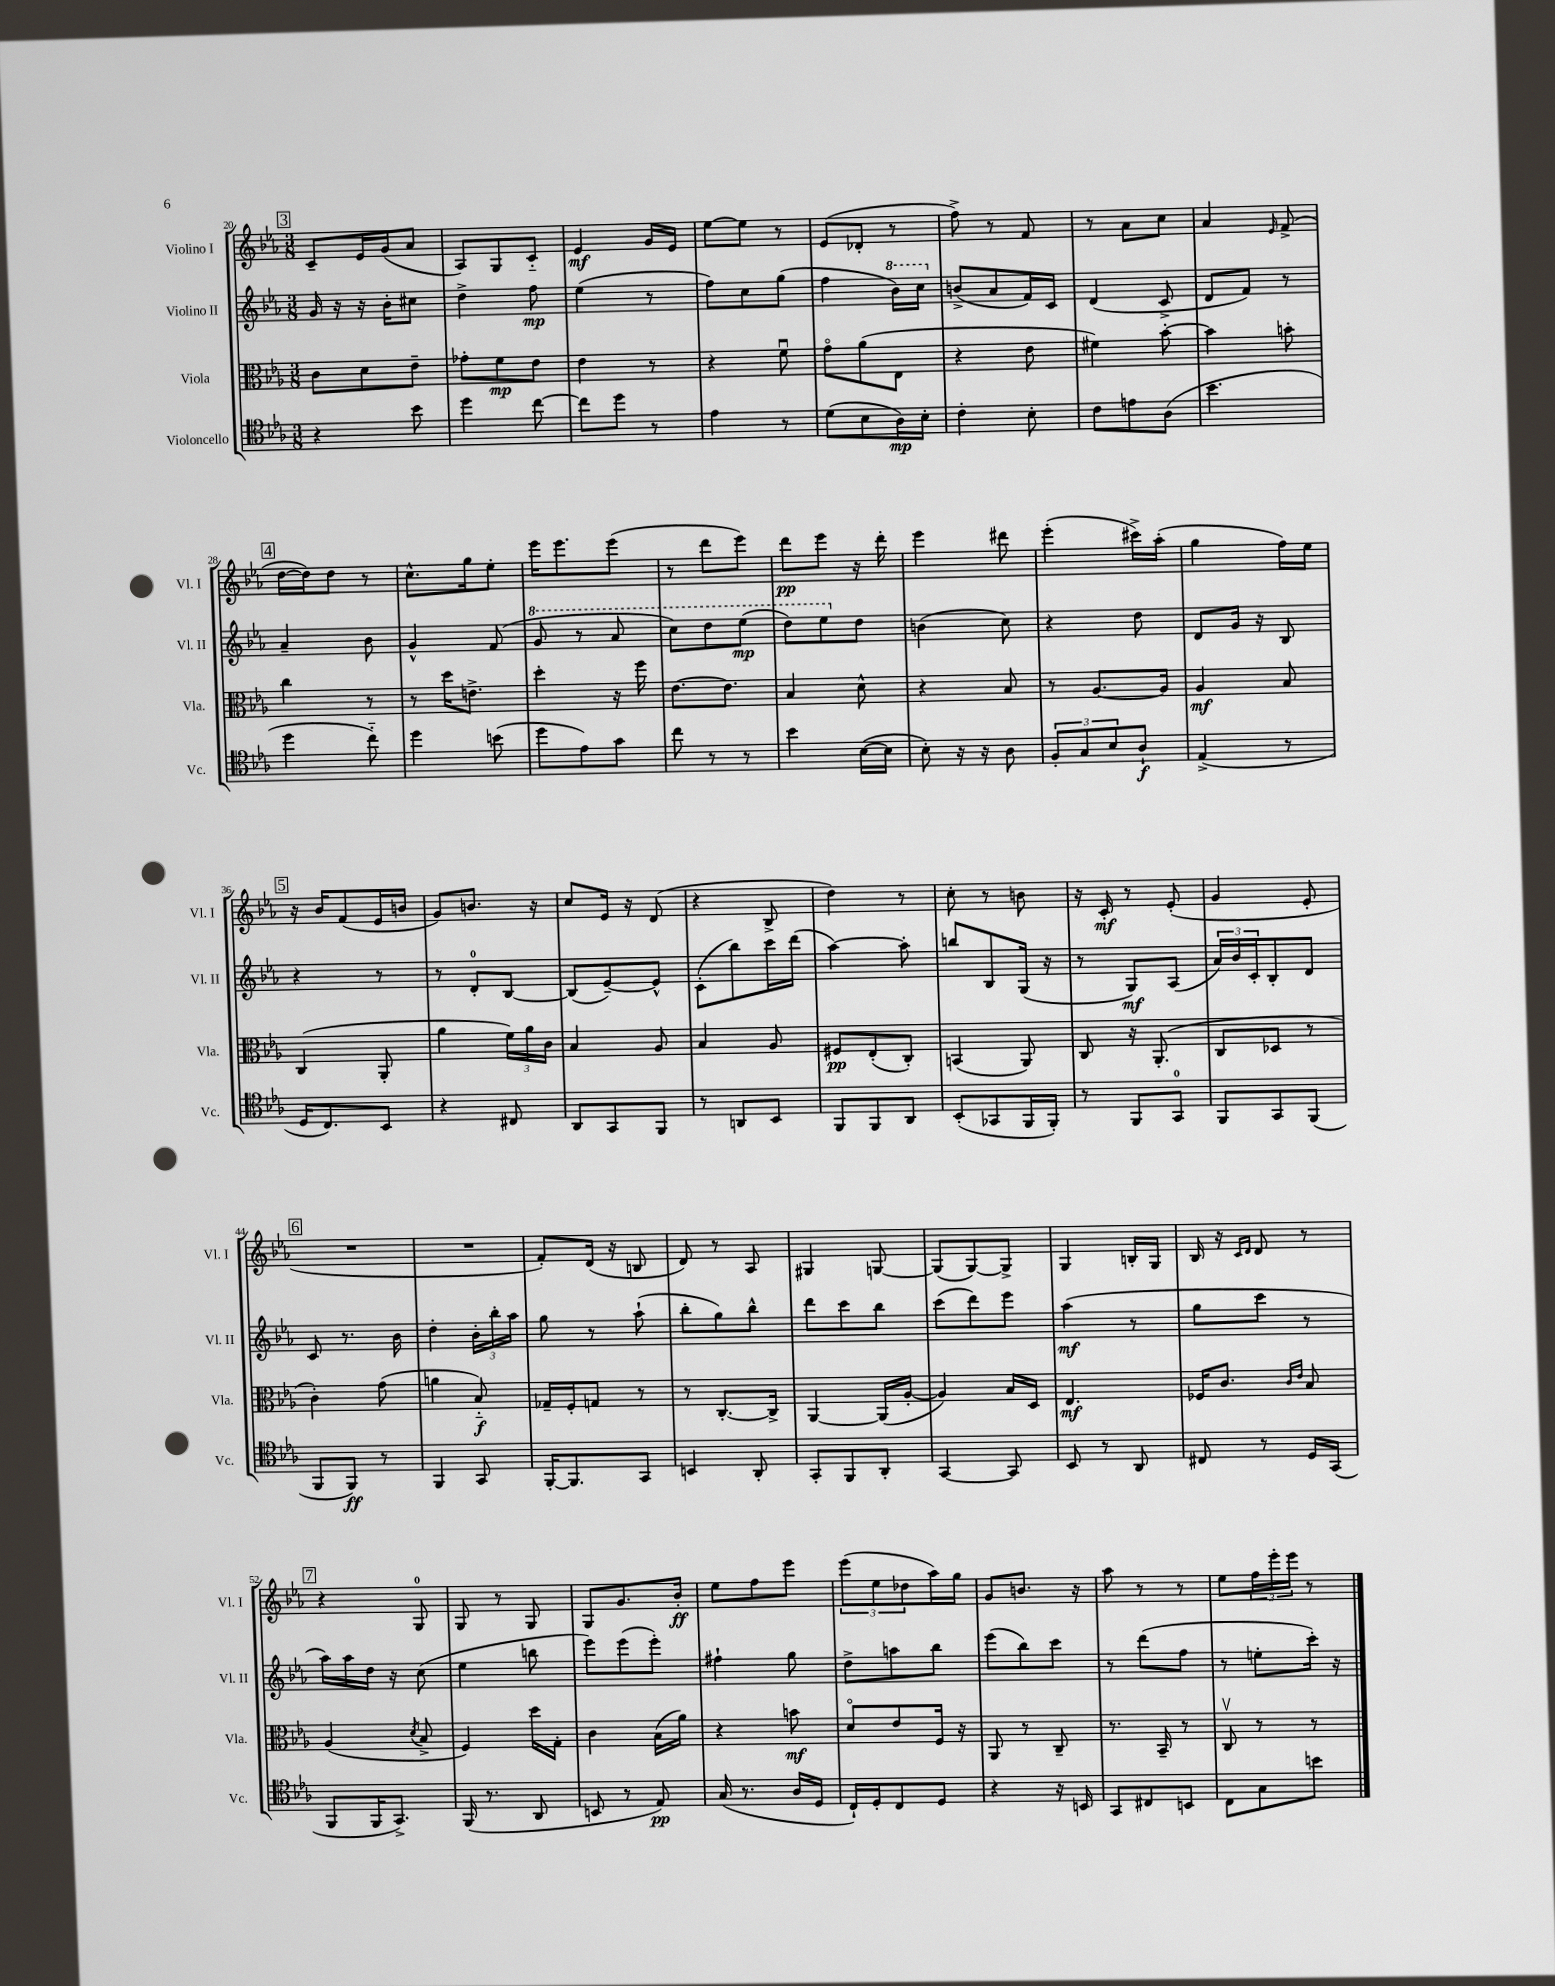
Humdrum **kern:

**kern	**dynam	**kern	**dynam	**kern	**dynam	**kern	**dynam
*part4	*part4	*part3	*part3	*part2	*part2	*part1	*part1
*staff4	*staff4	*staff3	*staff3	*staff2	*staff2	*staff1	*staff1
*I"Violoncello	*	*I"Viola	*	*I"Violino II	*	*I"Violino I	*
*I'Vc.	*	*I'Vla.	*	*I'Vl. II	*	*I'Vl. I	*
*clefC4	*	*clefC3	*	*clefG2	*	*clefG2	*
*k[b-e-a-]	*	*k[b-e-a-]	*	*k[b-e-a-]	*	*k[b-e-a-]	*
*M3/8	*	*M3/8	*	*M3/8	*	*M3/8	*
!!LO:REH:place=s1:t=3
=20	=20	=20	=20	=20	=20	=20	=20
4r	.	8c\L	.	16g/	.	8c~/L	.
.	.	.	.	16r	.	.	.
.	.	8d\	.	16r	.	16e-/L	.
.	.	.	.	16b-'\KL	.	(16g/J	.
8b-\	.	8e-~\J	.	8cc#X\J	.	8a-/J	.
=21	=21	=21	=21	=21	=21	=21	=21
4dd\	.	8g-X'\L	.	4dd^\	.	8A-/L)	.
.	.	8f\	mp	.	.	8G/	.
[8cc\	.	8e-\J	.	8ff\	mp	8c/J	.
=22	=22	=22	=22	=22	=22	=22	=22
8cc\L]	.	4e-\	.	(4ee-\	.	4e-/	mf
8dd\J	.	.	.	.	.	.	.
8r	.	8r	.	8r	.	16g/LL	.
.	.	.	.	.	.	16e-/JJ	.
=23	=23	=23	=23	=23	=23	=23	=23
4e-\	.	4r	.	8ff\L)	.	[8ee-\L	.
.	.	.	.	8cc\	.	8ee-\J]	.
8r	.	8fu\	.	(8gg\J	.	8r	.
=24	=24	=24	=24	=24	=24	=24	=24
(8d\L	.	8g\L	.	4ff\	.	(8e-/L	.
8B-\	.	(8a-\	.	.	.	8d-X'/J	.
*	*	*	*	*8va	*	*	*
16A-\L)	mp	8E-\J	.	16bb-\LL)	.	8r	.
16B-'\JJ	.	.	.	16ccc\JJ	.	.	.
=25	=25	=25	=25	=25	=25	=25	=25
*	*	*	*	*X8va	*	*	*
4c'\	.	4r	.	(8bn^/L	.	8ff^\)	.
.	.	.	.	8a-/	.	8r	.
8B-'\	.	8e-\	.	16f/L)	.	8f/	.
.	.	.	.	16c/JJ	.	.	.
=26	=26	=26	=26	=26	=26	=26	=26
8c\L	.	4f#X\)	.	(4d/	.	8r	.
8en\	.	.	.	.	.	8a-\L	.
(8A-\J	.	[8b-'\	.	8c^/	.	8cc\J	.
=27	=27	=27	=27	=27	=27	=27	=27
4.b-\	.	4b-\]	.	8d/L	.	4a-/	.
.	.	.	.	8f/J)	.	.	.
.	.	.	.	.	.	16qqe-/	.
.	.	8bn'\	.	8r	.	(8f^/	.
!!LO:LB:g=z
!!LO:REH:place=s1:t=4
=28	=28	=28	=28	=28	=28	=28	=28
4dd\	.	4cc\	.	4a-~/	.	[16dd\LL	.
.	.	.	.	.	.	16dd\J])	.
.	.	.	.	.	.	8dd\J	.
8cc\)	.	8r	.	8b-\	.	8r	.
=29	=29	=29	=29	=29	=29	=29	=29
4dd\	.	8r	.	4g^^/	.	8.cc^^\L	.
.	.	16dd\KL	.	.	.	.	.
.	.	8.en^\J	.	.	.	16gg\k	.
(8bn\	.	.	.	(8f/	.	8ee-'\J	.
=30	=30	=30	=30	=30	=30	=30	=30
*	*	*	*	*8va	*	*	*
8dd\L	.	4dd'\	.	8gg/	.	16eee-\KL	.
.	.	.	.	.	.	8.eee-\	.
8e-\)	.	.	.	8r	.	.	.
8g\J	.	16r	.	8aa-/	.	(8eee-\J	.
.	.	16ff\	.	.	.	.	.
=31	=31	=31	=31	=31	=31	=31	=31
8cc\	.	[8.e-\L	.	8ccc\L)	.	8r	.
8r	.	.	.	8ddd\	.	8ddd\L	.
.	.	8.e-\J]	.	.	.	.	.
8r	.	.	.	(8eee-\J	mp	8eee-\J)	.
=32	=32	=32	=32	=32	=32	=32	=32
4b-\	.	4B-/	.	8ddd\L)	.	8ddd\L	pp
.	.	.	.	8eee-\	.	8eee-\J	.
*	*	*	*	*X8va	*	*	*
([16B-\LL	.	8d^^\	.	8dd\J	.	16r	.
16B-\JJ]	.	.	.	.	.	16ddd'\	.
=33	=33	=33	=33	=33	=33	=33	=33
8B-'\)	.	4r	.	(4bn\	.	4eee-\	.
16r	.	.	.	.	.	.	.
16r	.	.	.	.	.	.	.
8A-\	.	8B-/	.	8cc\)	.	8ddd#X\	.
=34	=34	=34	=34	=34	=34	=34	=34
12F'/L	.	8r	.	4r	.	(4eee-'\	.
12G/	.	.	.	.	.	.	.
.	.	[8.A-/L	.	.	.	.	.
12B-/	.	.	.	.	.	.	.
8A-`/J	f	.	.	8dd\	.	16ccc#X^\LL)	.
.	.	16A-/Jk]	.	.	.	(16aa-'\JJ	.
=35	=35	=35	=35	=35	=35	=35	=35
(4E-^/	.	4A-/	mf	8d/L	.	4gg\	.
.	.	.	.	16g/Jk	.	.	.
.	.	.	.	16r	.	.	.
8r	.	8B-/	.	8B-/	.	16ff\LL)	.
.	.	.	.	.	.	16ee-\JJ	.
!!LO:LB:g=z
!!LO:REH:place=s1:t=5
=36	=36	=36	=36	=36	=36	=36	=36
16D/KL	.	(4C/	.	4r	.	16r	.
8.C/)	.	.	.	.	.	16b-/KL	.
.	.	.	.	.	.	(8f/	.
8BB-/J	.	8AA-'/	.	8r	.	16e-/L	.
.	.	.	.	.	.	16bn/JJ	.
=37	=37	=37	=37	=37	=37	=37	=37
4r	.	4a-\	.	8r	.	8g/L)	.
.	.	.	.	8d'/L	.	8.bn/J	.
8C#X/	.	24f\LL)	.	[8B-/J	.	.	.
.	.	24a-\	.	.	.	.	.
.	.	.	.	.	.	16r	.
.	.	24c\JJ	.	.	.	.	.
=38	=38	=38	=38	=38	=38	=38	=38
8AA-/L	.	4B-/	.	(8B-/L]	.	8cc/L	.
8GG/	.	.	.	[8e-~/)	.	16e-/Jk	.
.	.	.	.	.	.	16r	.
8FF/J	.	8A-/	.	8e-^^/J]	.	(8d/	.
=39	=39	=39	=39	=39	=39	=39	=39
8r	.	4B-/	.	(8c'\L	.	4r	.
8AAn/L	.	.	.	8bb-\)	.	.	.
8BB-/J	.	8A-/	.	16ccc\L	.	8B-^/	.
.	.	.	.	(16ddd\JJ	.	.	.
=40	=40	=40	=40	=40	=40	=40	=40
8FF/L	.	8F#X/L	pp	[4aa-\)	.	4dd\)	.
8FF/	.	(8E-'/	.	.	.	.	.
8AA-/J	.	8C'/J)	.	8aa-'\]	.	8r	.
=41	=41	=41	=41	=41	=41	=41	=41
(8BB-'/L	.	(4BBn/	.	8bbn/L	.	8cc'\	.
8GG-X/	.	.	.	8B-/	.	8r	.
16FF/L	.	8AA-/)	.	(16G/Jk	.	8bn\	.
16FF'/JJ)	.	.	.	16r	.	.	.
=42	=42	=42	=42	=42	=42	=42	=42
8r	.	8C/	.	8r	.	16r	.
.	.	.	.	.	.	16c'/	mf
8FF/L	.	16r	.	8G/L)	mf	8r	.
.	.	(8.AA-'/	.	.	.	.	.
8GG/J	.	.	.	(8A-/J	.	(8e-'/	.
=43	=43	=43	=43	=43	=43	=43	=43
8FF/L	.	8C/L	.	24a-/LL)	.	4g/	.
.	.	.	.	24b-/	.	.	.
.	.	.	.	24c'/J	.	.	.
8GG/	.	8D-X/J	.	8B-'/	.	.	.
(8FF/J	.	8r	.	8d/J	.	8e-'/	.
!!LO:LB:g=z
!!LO:REH:place=s1:t=6
=44	=44	=44	=44	=44	=44	=44	=44
8FF/L	.	4c'\)	.	8c/	.	4.r	.
8FF/J)	ff	.	.	8.r	.	.	.
8r	.	(8g\	.	.	.	.	.
.	.	.	.	16b-\	.	.	.
=45	=45	=45	=45	=45	=45	=45	=45
4FF/	.	4an\	.	4dd'\	.	4.r	.
8GG/	.	8B-/)	f	24b-'\LL	.	.	.
.	.	.	.	24bb-'\	.	.	.
.	.	.	.	24aa-\JJ	.	.	.
=46	=46	=46	=46	=46	=46	=46	=46
[16FF'/KL	.	16G-X~/LL	.	8gg\	.	8f'/L)	.
8.FF/]	.	16F'/J	.	.	.	.	.
.	.	8Gn/J	.	8r	.	(16d/Jk	.
.	.	.	.	.	.	16r	.
8GG/J	.	8r	.	(8aa-`\	.	8Bn/	.
=47	=47	=47	=47	=47	=47	=47	=47
4BBn/	.	8r	.	8bb-'\L	.	8d/)	.
.	.	[8.C'/L	.	8gg\)	.	8r	.
8AA-'/	.	.	.	8bb-^^\J	.	8A-/	.
.	.	16C^/Jk]	.	.	.	.	.
=48	=48	=48	=48	=48	=48	=48	=48
8GG'/L	.	[4AA-/	.	8ddd\L	.	4G#X/	.
8FF/	.	.	.	8ccc\	.	.	.
8AA-'/J	.	(16AA-/LL]	.	8bb-\J	.	[8Gn/	.
.	.	[16A-'/JJ	.	.	.	.	.
=49	=49	=49	=49	=49	=49	=49	=49
[4GG/	.	4A-/])	.	(8ccc\L	.	(8G/L]	.
.	.	.	.	8ddd\)	.	[8G/)	.
8GG/]	.	16B-/LL	.	8eee-\J	.	8G^/J]	.
.	.	16D/JJ	.	.	.	.	.
=50	=50	=50	=50	=50	=50	=50	=50
8BB-/	.	4.E-/	mf	(4aa-\	mf	4G/	.
8r	.	.	.	.	.	.	.
8AA-/	.	.	.	8r	.	16Bn'/LL	.
.	.	.	.	.	.	16G/JJ	.
=51	=51	=51	=51	=51	=51	=51	=51
8C#X/	.	16F-X/KL	.	8gg\L	.	16B-/	.
.	.	8.c/J	.	.	.	16r	.
.	.	.	.	.	.	16qqc/LL	.
.	.	.	.	.	.	16qqd/JJ	.
8r	.	.	.	8ccc\J	.	8d/	.
.	.	16qqc/LL	.	.	.	.	.
.	.	16qqe-/JJ	.	.	.	.	.
16D/LL	.	8B-/	.	8r	.	8r	.
(16GG/JJ	.	.	.	.	.	.	.
!!LO:LB:g=z
!!LO:REH:place=s1:t=7
=52	=52	=52	=52	=52	=52	=52	=52
8FF/L	.	(4A-/	.	16aa-\LL)	.	4r	.
.	.	.	.	16aa-\	.	.	.
16FF/K	.	.	.	16dd\JJ	.	.	.
8.GG^/J)	.	.	.	16r	.	.	.
.	.	8qd/	.	.	.	.	.
.	.	8B-^/	.	(8cc\	.	8G/	.
=53	=53	=53	=53	=53	=53	=53	=53
(16FF/	.	4F/)	.	4ee-\	.	8G/	.
8.r	.	.	.	.	.	.	.
.	.	.	.	.	.	8r	.
8AA-/	.	16dd\LL	.	8bbn\	.	8G/	.
.	.	16G'\JJ	.	.	.	.	.
=54	=54	=54	=54	=54	=54	=54	=54
8BBn/	.	4c\	.	8eee-\L)	.	8G/L	.
8r	.	.	.	(8eee-\	.	8.g/	.
8E-/)	pp	(16B-\LL	.	8eee-'\J)	.	.	.
.	.	16a-\JJ)	.	.	.	16b-'/Jk	ff
=55	=55	=55	=55	=55	=55	=55	=55
(16G/	.	4r	.	4ff#X`\	.	8ee-\L	.
8.r	.	.	.	.	.	.	.
.	.	.	.	.	.	8ff\	.
16A-/LL	.	8bn\	mf	8gg\	.	8eee-\J	.
16D/JJ	.	.	.	.	.	.	.
=56	=56	=56	=56	=56	=56	=56	=56
16C`/LL)	.	8d/L	.	8dd^\L	.	(12eee-\L	.
16D'/J	.	.	.	.	.	.	.
.	.	.	.	.	.	12ee-\	.
8C/	.	8e-/	.	8aan\	.	.	.
.	.	.	.	.	.	12dd-X\	.
8D/J	.	16F/Jk	.	8bb-\J	.	16aa-\L)	.
.	.	16r	.	.	.	16gg\JJ	.
=57	=57	=57	=57	=57	=57	=57	=57
4r	.	8AA-/	.	(8eee-\L	.	8g/L	.
.	.	8r	.	8bb-\)	.	8.bn/J	.
16r	.	8C~/	.	8ccc\J	.	.	.
16BBn/	.	.	.	.	.	16r	.
=58	=58	=58	=58	=58	=58	=58	=58
8GG/L	.	8.r	.	8r	.	8aa-\	.
8C#X/	.	.	.	(8ddd\L	.	8r	.
.	.	16BB-~/	.	.	.	.	.
8BBn/J	.	8r	.	8ff\J	.	8r	.
=59	=59	=59	=59	=59	=59	=59	=59
8C\L	.	8Cv/	.	8r	.	8ee-\L	.
8G\	.	8r	.	8een'\L	.	24ff\L	.
.	.	.	.	.	.	24eee-'\	.
.	.	.	.	.	.	24eee-\JJ	.
8bn\J	.	8r	.	16ccc'\Jk)	.	8r	.
.	.	.	.	16r	.	.	.
==	==	==	==	==	==	==	==
*-	*-	*-	*-	*-	*-	*-	*-
